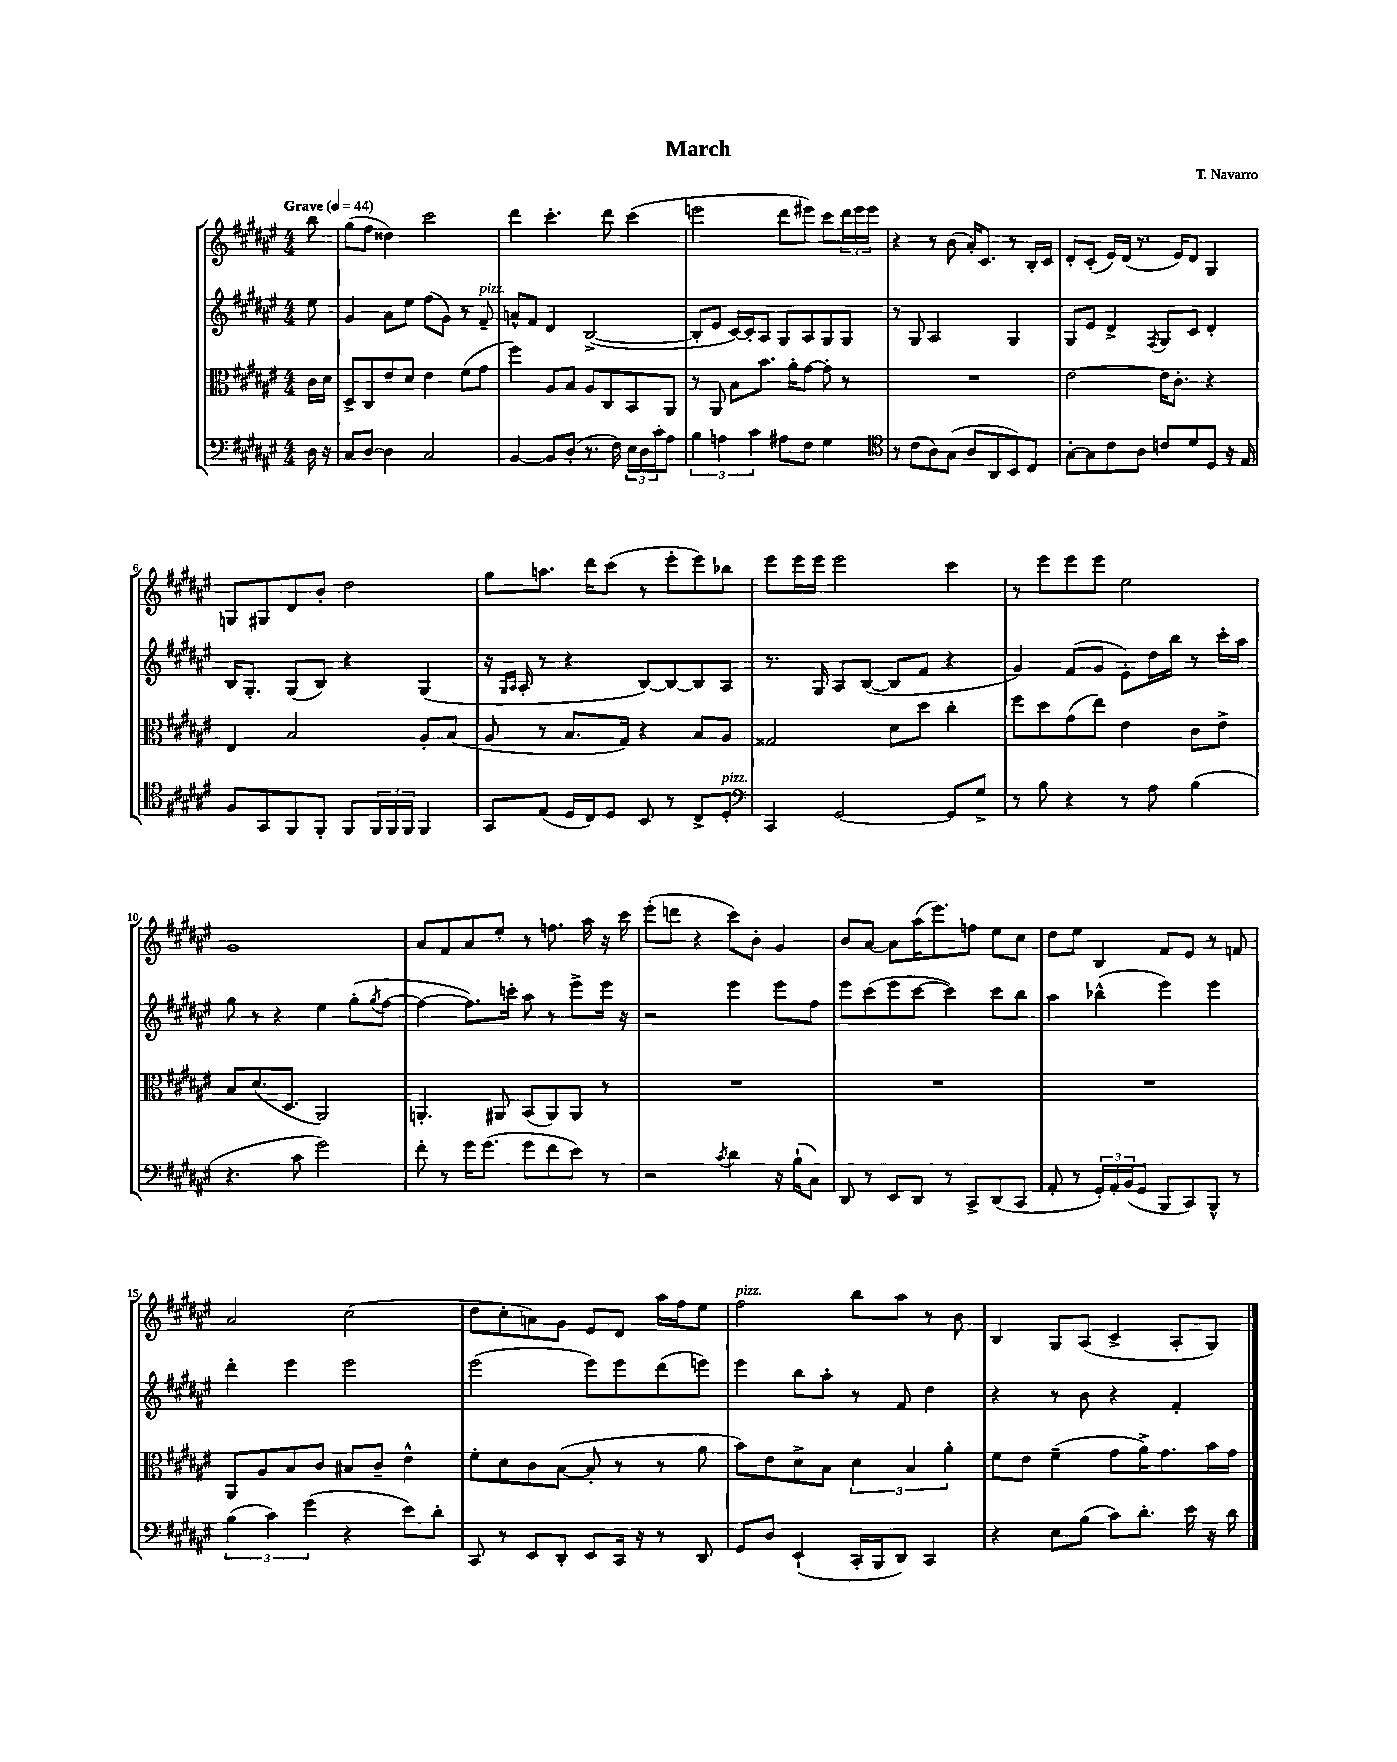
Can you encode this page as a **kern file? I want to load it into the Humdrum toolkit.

**kern	**kern	**kern	**kern
*part4	*part3	*part2	*part1
*staff4	*staff3	*staff2	*staff1
*clefF4	*clefC3	*clefG2	*clefG2
*k[f#c#g#d#a#e#]	*k[f#c#g#d#a#e#]	*k[f#c#g#d#a#e#]	*k[f#c#g#d#a#e#]
*M4/4	*M4/4	*M4/4	*M4/4
*MM44	*MM44	*MM44	*MM44
=	=	=	=
!	!	!	!LO:TX:a:B:t=Grave
16D#\	16c#\LL	8ee#\	8bb\
16r	16d#\JJ	.	.
=1	=1	=1	=1
8C#/L	8D#^/L	4g#/	(8gg#\L
[8D#/J	8C#/	.	8ff#\J
4D#\]	8e#/	8a#\L	4dd##X\)
.	8d#/J	8ee#\J	.
2C#/	4e#\	(8ff#\L	2ccc#\
.	.	8g#\J)	.
.	(8f#\L	8r	.
!	!	!LO:TX:a:i:t=pizz.	!
.	8g#\J	8f#~/	.
=2	=2	=2	=2
[4BB/	4ff#\)	8an^^/L	4ddd#\
.	.	8f#/J	.
8BB/L]	8A#/L	4d#/	4.ccc#'\
(8D#'/J	8B/J	.	.
8.r	8A#/L	([2B^/	.
.	8C#/	.	8ddd#\
16F#\)	.	.	.
24E#\LL	8BB/	.	(4ccc#\
24D#\	.	.	.
24c#'\J	.	.	.
8A#\J	8AA#/J	.	.
=3	=3	=3	=3
6B\	8r	8B'/L]	2eeen\
.	8AA#/	8e#/J	.
6An\	.	.	.
.	8B\L	[16c#/LL)	.
.	.	16c#'/J]	.
6c#\	.	.	.
.	8.b\J	8A#/J	.
8A#X\L	.	8G#/L	8ddd#\L
.	16a#'\KL	.	.
8F#\J	[8g#\J	8A#/	8eee#X\J)
4G#\	8g#'\]	8G#/	8ccc#\L
.	8r	8G#/J	24ddd#\L
.	.	.	24eee#\
.	.	.	24eee#\JJ
=4	=4	=4	=4
*clefC4	*	*	*
8r	1r	8r	4r
(8c#\L	.	8G#/	.
8A#\)	.	2A#/	8r
(8G#\J	.	.	(8b\
8A#/L	.	.	16a#'/KL)
.	.	.	8.c#/J
8AA#/	.	.	.
8BB/)	.	4G#/	8r
8C#/J	.	.	16B'/LL
.	.	.	16c#/JJ
=5	=5	=5	=5
[8G#'\L	[2e#\	8G#/L	8d#'/L
8G#\]	.	8e#/J	(8c#'/J
8c#\	.	4d#^/	16e#/LL)
.	.	.	(16d#/JJ
8A#\J	.	.	8.r
.	.	8qF#/	.
8cn/L	16e#\KL]	8G#/L	.
.	8.c#'\J	.	16e#/KL)
8d#/	.	8c#/J	8d#/J
8D#/J	4r	4d#'/	4G#/
16r	.	.	.
16E#/	.	.	.
!!LO:LB:g=z
=6	=6	=6	=6
8F#/L	4E#/	16B/KL	8Gn/L
.	.	8.G#'/J	.
8GG#/	.	.	8G#X/
8FF#/	2B/	(8G#/L	8d#/
8FF#'/J	.	8B/J)	8b'/J
8FF#/L	.	4r	2dd#\
24FF#/L	.	.	.
24FF#/	.	.	.
24FF#/JJ	.	.	.
4FF#/	8A#'/L	(4G#/	.
.	(8B/J	.	.
=7	=7	=7	=7
8GG#/L	8A#/	16r	8gg#\L
.	.	16qqG#/LL	.
.	.	16qqA#/JJ	.
.	.	16A#'/	.
(8E#/J	8r	8r	8.aan\J
16D#/LL	8.B/L	4r	.
16C#/J)	.	.	16ddd#\KL
8D#/J	.	.	(8ccc#\J
.	16G#/Jk)	.	.
8BB/	4r	[8B/L)	8r
8r	.	8B/_	8eee#'\L
8C#^/L	8B/L	8B/]	8eee#\)
!LO:TX:a:i:t=pizz.	!	!	!
8D#'/J	8A#/J	8A#/J	8bb-X\J
=8	=8	=8	=8
*clefF4	*	*	*
4CC#/	2G##X/	8.r	8eee#\L
.	.	.	16eee#\L
.	.	16G#/	16eee#\JJ
[2GG#/	.	8A#/L	2eee#\
.	.	([8B/J	.
.	8d#\L	8B/L]	.
.	8dd#\J	8f#/J	.
8GG#/L]	4cc#'\	4r	4ccc#\
8G#^/J	.	.	.
=9	=9	=9	=9
8r	8ff#\L	4g#/)	8r
8B\	8dd#\	.	8eee#\L
4r	(8g#\	(8f#/L	8eee#\
.	8ee#\J)	8g#/J	8eee#\J
8r	4e#\	8e#'\L)	2ee#\
8A#\	.	16dd#\L	.
.	.	16bb\JJ	.
(4B\	8c#\L	8r	.
.	8e#^\J	16ccc#'\LL	.
.	.	16aa#\JJ	.
!!LO:LB:g=z
=10	=10	=10	=10
4.r	8B/L	8gg#\	1g#
.	(8.d#/	8r	.
.	.	4r	.
.	8.D#/J	.	.
8c#\	.	.	.
2g#\)	2AA#/)	4ee#\	.
.	.	(8gg#'\L	.
.	.	8qgg#/	.
.	.	[8ff#\J	.
=11	=11	=11	=11
8f#'\	4.AAn'/	4ff#\_	8a#/L
8r	.	.	8f#/
16g#\KL	.	8.ff#\L])	8a#/
(8.g#\J	.	.	.
.	8AA#X/	.	8ee#'/J
.	.	16cccn'\Jk	.
8g#\L	(8BB/L	8aa#\	8r
8f#\	8AA#/)	8r	8.ffn\
8e#\J)	8AA#/J	8eee#^\L	.
.	.	.	16aa#\
8r	8r	16eee#\Jk	16r
.	.	16r	16ccc#\
=12	=12	=12	=12
2r	1r	2r	(8eee#'\L
.	.	.	8dddn\J
.	.	.	4r
8qc#/	.	.	.
4d#\	.	4eee#\	8ccc#\L)
.	.	.	8b'\J
16r	.	8eee#\L	4g#/
(16B`\KL	.	.	.
8C#\J)	.	8ff#\J	.
=13	=13	=13	=13
8DD#/	1r	8eee#\L	8b/L
8r	.	(8ccc#\	[8a#/J
8EE#/L	.	8eee#\	8a#\L]
8DD#/J	.	[8ccc#\J	(16aa#\K
.	.	.	8.eee#\)
8r	.	4ccc#\])	.
8CC#^/L	.	.	8ffn\J
(8DD#/	.	8ccc#\L	8ee#\L
8CC#/J	.	8bb\J	8cc#\J
=14	=14	=14	=14
8AA#'/	1r	4aa#\	8dd#\L
8r	.	.	8ee#\J
24GG#'/LL)	.	(4bb-X^^\	4B/
24AA#'/	.	.	.
(24BB/J	.	.	.
8GG#/J	.	.	.
8BBB/L	.	4eee#\)	8f#/L
8CC#/)	.	.	8e#/J
8BBB^^/J	.	4eee#\	8r
8r	.	.	8fn/
!!LO:LB:g=z
=15	=15	=15	=15
(6B\	8AA#/L	4ddd#'\	2a#/
.	8A#/	.	.
6c#\)	.	.	.
.	8B/	4eee#\	.
(6g#\	.	.	.
.	8c#/J	.	.
4r	8B#X/L	2eee#\	(2cc#\
.	8c#~/J	.	.
8e#\L)	4e#^^\	.	.
8d#'\J	.	.	.
=16	=16	=16	=16
8CC#/	8f#'\L	(2eee#\	8dd#\L
8r	8d#\	.	8cc#'\
8EE#/L	8c#\	.	8an\)
8DD#'/J	([8B\J	.	8g#\J
8EE#/L	8B'/]	8eee#\L)	8e#/L
16CC#/Jk	8r	8eee#\	8d#/J
16r	.	.	.
8r	8r	(8ddd#\	16aa#\LL
.	.	.	16ff#\J
8DD#/	8a#\	8eeen\J)	8ee#\J
=17	=17	=17	=17
!	!	!	!LO:TX:a:i:t=pizz.
8GG#/L	8b\L)	4eee#\	2ff#\
8D#/J	8e#\	.	.
(4EE#`/	8d#^\	8bb\L	.
.	8B\J	8aa#'\J	.
16CC#'/LL	6d#\	8r	8bb\L
16BBB/J	.	.	.
8DD#/J)	.	8f#/	8aa#\J
.	6B/	.	.
4CC#/	.	4dd#\	8r
.	6a#'\	.	.
.	.	.	8b\
=18	=18	=18	=18
4r	8f#\L	4r	4B/
.	8e#\J	.	.
8E#\L	(4f#~\	8r	8G#/L
(8B\J	.	8b\	(8A#/J
8c#\L)	8g#\L	4r	4c#^/
8.d#'\J	16a#^\K)	.	.
.	8.g#\	.	.
.	.	4f#'/	8A#'/L
16e#\	.	.	.
16r	16b\L	.	8G#/J)
16d#\	16g#\JJ	.	.
==	==	==	==
*-	*-	*-	*-
